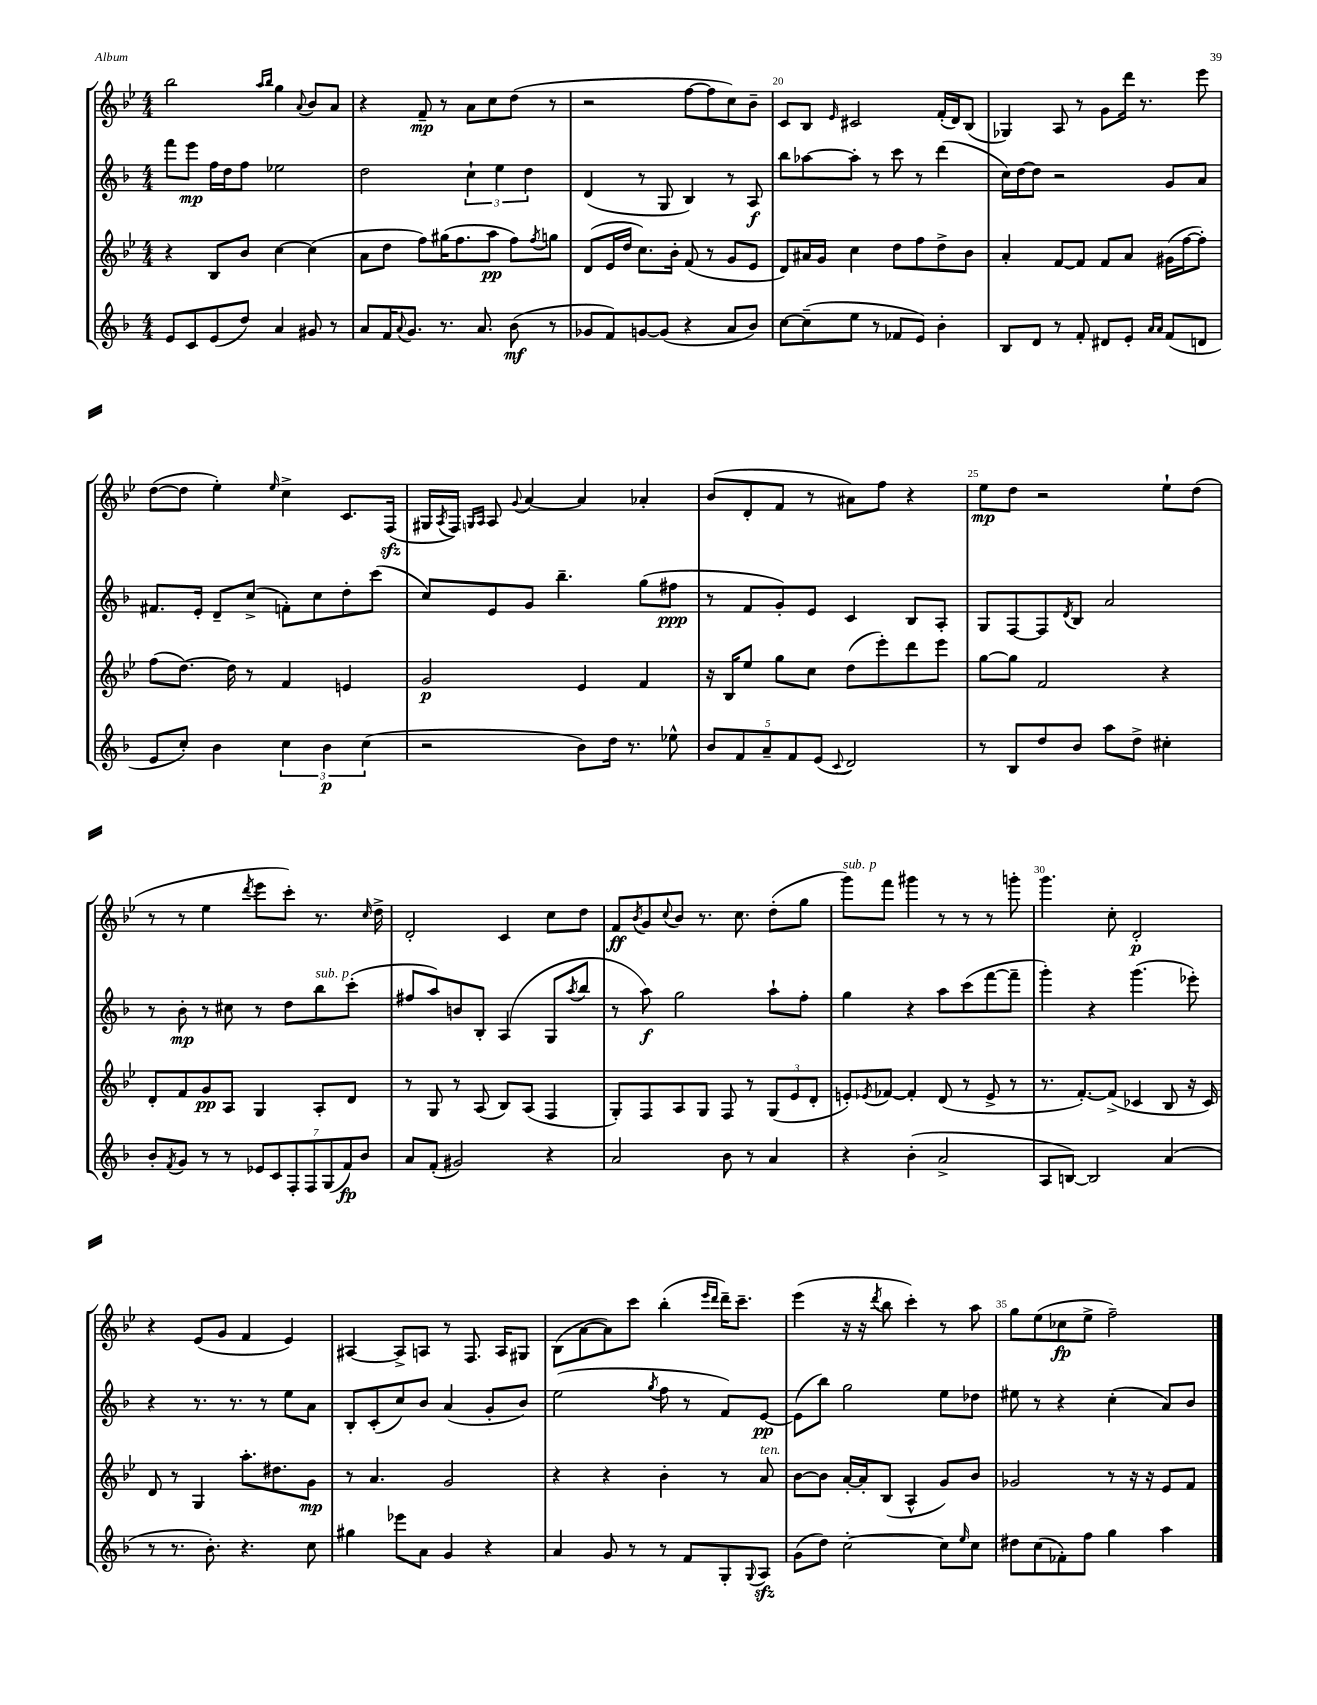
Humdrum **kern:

**kern	**dynam	**kern	**dynam	**kern	**dynam	**kern	**dynam
*part4	*part4	*part3	*part3	*part2	*part2	*part1	*part1
*staff4	*staff4	*staff3	*staff3	*staff2	*staff2	*staff1	*staff1
*clefG2	*	*clefG2	*	*clefG2	*	*clefG2	*
*k[b-]	*	*k[b-e-]	*	*k[b-]	*	*k[b-e-]	*
*M4/4	*	*M4/4	*	*M4/4	*	*M4/4	*
=17	=17	=17	=17	=17	=17	=17	=17
8e/L	.	4r	.	8fff\L	.	2bb-\	.
8c/	.	.	.	8eee\J	mp	.	.
(8e/	.	8B-/L	.	16ff\LL	.	.	.
.	.	.	.	16dd\J	.	.	.
8dd/J)	.	8b-/J	.	8ff\J	.	.	.
.	.	.	.	.	.	16qqaa/LL	.
.	.	.	.	.	.	16qqbb-/JJ	.
4a/	.	[4cc\	.	2ee-X\	.	4gg\	.
.	.	.	.	.	.	8qqa/	.
8g#X/	.	(4cc\]	.	.	.	8b-/L	.
8r	.	.	.	.	.	8a/J	.
=18	=18	=18	=18	=18	=18	=18	=18
8a/L	.	8a\L	.	2dd\	.	4r	.
16f/K	.	8dd\J	.	.	.	.	.
8qqa/	.	.	.	.	.	.	.
8.g/J	.	.	.	.	.	.	.
.	.	8ff\L)	.	.	.	8f~/	mp
8.r	.	(16gg#X\K	.	.	.	8r	.
.	.	8.ff\	.	.	.	.	.
.	.	.	.	6cc`\	.	8a\L	.
8.a/	.	.	.	.	.	.	.
.	.	8aa\J	pp	.	.	8cc\	.
.	.	.	.	6ee\	.	.	.
(8b-\	mf	8ff\L)	.	.	.	(8dd\J	.
.	.	.	.	6dd\	.	.	.
.	.	8qff/	.	.	.	.	.
8r	.	8ggn\J	.	.	.	8r	.
=19	=19	=19	=19	=19	=19	=19	=19
8g-X/L	.	(8d/L	.	(4d/	.	2r	.
8f/)	.	16e-/L	.	.	.	.	.
.	.	16dd/JJ	.	.	.	.	.
[8gn/	.	8.cc\L)	.	8r	.	.	.
(8g/J]	.	.	.	8G/	.	.	.
.	.	16b-'\Jk	.	.	.	.	.
4r	.	(8f/	.	4B-/)	.	[8ff\L	.
.	.	8r	.	.	.	8ff\]	.
8a/L	.	8g/L	.	8r	.	8cc\)	.
8b-/J)	.	8e-/J	.	8A/	f	8b-~\J	.
=20	=20	=20	=20	=20	=20	=20	=20
[8cc\L	.	8d/L)	.	8bb-\L	.	8c/L	.
(8cc~\]	.	16a#X/L	.	[8aa-X\	.	8B-/J	.
.	.	16g/JJ	.	.	.	.	.
.	.	.	.	.	.	16qqe-/	.
8ee\J	.	4cc\	.	8aa-'\J]	.	2c#X/	.
8r	.	.	.	8r	.	.	.
8f-X/L	.	8dd\L	.	8ccc\	.	.	.
8e/J)	.	8ff\	.	8r	.	.	.
4b-'\	.	8dd^\	.	(4ddd\	.	(16f'/LL	.
.	.	.	.	.	.	16d/J)	.
.	.	8b-\J	.	.	.	(8B-/J	.
=21	=21	=21	=21	=21	=21	=21	=21
8B-/L	.	4a'/	.	16cc\LL)	.	4G-X/)	.
.	.	.	.	[16dd\J	.	.	.
8d/J	.	.	.	8dd\J]	.	.	.
8r	.	[8f/L	.	2r	.	8A/	.
8f'/	.	8f/J]	.	.	.	8r	.
8d#X/L	.	8f/L	.	.	.	8g\L	.
8e'/J	.	8a/J	.	.	.	16ddd\Jk	.
.	.	.	.	.	.	8.r	.
16qqa/LL	.	.	.	.	.	.	.
16qqa/JJ	.	.	.	.	.	.	.
(8f/L	.	(16g#X\LL	.	8g/L	.	.	.
.	.	[16ff\J	.	.	.	.	.
8dn/J	.	8ff'\J])	.	8a/J	.	8eee-\	.
!!LO:LB:g=z
=22	=22	=22	=22	=22	=22	=22	=22
8e/L	.	(8ff\L	.	8.f#X/L	.	([8dd\L	.
8cc'/J)	.	[8.dd\J)	.	.	.	8dd\J]	.
.	.	.	.	16e'/Jk	.	.	.
4b-\	.	.	.	8d~/L	.	4ee-'\)	.
.	.	16dd\]	.	.	.	.	.
.	.	8r	.	(8cc^/J	.	.	.
.	.	.	.	.	.	16qqee-/	.
6cc\	.	4f/	.	8fn'\L)	.	4cc^\	.
.	.	.	.	8cc\	.	.	.
6b-\	p	.	.	.	.	.	.
.	.	4en/	.	8dd'\	.	8.c/L	.
(6cc\	.	.	.	.	.	.	.
.	.	.	.	(8ccc\J	.	.	.
.	.	.	.	.	.	(16Fzz/Jk	.
=23	=23	=23	=23	=23	=23	=23	=23
2r	.	2g/	p	8cc/L)	.	16G#X/LL	.
.	.	.	.	.	.	8qA/	.
.	.	.	.	.	.	16F/JJ)	.
.	.	.	.	.	.	16qqGn/LL	.
.	.	.	.	.	.	16qqA/JJ	.
.	.	.	.	8e/	.	8A/	.
.	.	.	.	.	.	8qqg/	.
.	.	.	.	8g/J	.	[4a/	.
.	.	.	.	4.bb-~\	.	.	.
8b-\L)	.	4e-/	.	.	.	4a/]	.
16dd\Jk	.	.	.	.	.	.	.
8.r	.	.	.	.	.	.	.
.	.	4f/	.	(8gg\L	.	4a-X'/	.
8ee-X^^\	.	.	.	8ff#X\J	ppp	.	.
=24	=24	=24	=24	=24	=24	=24	=24
10b-/L	.	16r	.	8r	.	(8b-/L	.
.	.	16B-/KL	.	.	.	.	.
10f/	.	.	.	.	.	.	.
.	.	8ee-/J	.	8f/L	.	8d'/	.
10a~/	.	.	.	.	.	.	.
.	.	8gg\L	.	8g'/)	.	8f/J	.
10f/	.	.	.	.	.	.	.
.	.	8cc\J	.	8e/J	.	8r	.
(10e/J	.	.	.	.	.	.	.
8qqc/	.	.	.	.	.	.	.
2d/)	.	(8dd\L	.	4c/	.	8a#X\L)	.
.	.	8eee-'\)	.	.	.	8ff\J	.
.	.	8ddd\	.	8B-/L	.	4r	.
.	.	8eee-\J	.	8A'/J	.	.	.
=25	=25	=25	=25	=25	=25	=25	=25
8r	.	[8gg\L	.	8G/L	.	8ee-\L	mp
8B-/L	.	8gg\J]	.	[8F/	.	8dd\J	.
8dd/	.	2f/	.	8F/]	.	2r	.
.	.	.	.	8qd/	.	.	.
8b-/J	.	.	.	8B-/J	.	.	.
8aa\L	.	.	.	2a/	.	.	.
8dd^\J	.	.	.	.	.	.	.
4cc#X'\	.	4r	.	.	.	8ee-`\L	.
.	.	.	.	.	.	(8dd\J	.
!!LO:LB:g=z
=26	=26	=26	=26	=26	=26	=26	=26
8b-'/L	.	8d'/L	.	8r	.	8r	.
8qf/	.	.	.	.	.	.	.
8g/J	.	8f/	.	8b-'\	mp	8r	.
8r	.	8g/	pp	8r	.	4ee-\	.
8r	.	8A/J	.	8cc#X\	.	.	.
.	.	.	.	.	.	8qddd/	.
14e-X/L	.	4G/	.	8r	.	8eee-\L	.
14c/	.	.	.	.	.	.	.
.	.	.	.	8dd\L	.	8ccc'\J)	.
14F'/	.	.	.	.	.	.	.
14F/	.	.	.	.	.	.	.
!	!	!	!	!LO:TX:a:i:t=sub. p	!	!	!
.	.	8A'/L	.	8bb-\	.	8.r	.
(14G/	.	.	.	.	.	.	.
14f/)	fp	.	.	.	.	.	.
.	.	8d/J	.	(8ccc'\J	.	.	.
14b-/J	.	.	.	.	.	.	.
.	.	.	.	.	.	16qqcc/	.
.	.	.	.	.	.	16dd^\	.
=27	=27	=27	=27	=27	=27	=27	=27
8a/L	.	8r	.	8ff#X/L	.	2d'/	.
(8f'/J	.	8G/	.	8aa/)	.	.	.
2g#X/)	.	8r	.	8bn/	.	.	.
.	.	(8A/	.	8B-'/J	.	.	.
.	.	8B-/L)	.	(4A/	.	4c/	.
.	.	(8A/J	.	.	.	.	.
4r	.	4F/	.	8G/L	.	8cc\L	.
.	.	.	.	8qaa/	.	.	.
.	.	.	.	8bb-/J	.	8dd\J	.
=28	=28	=28	=28	=28	=28	=28	=28
2a/	.	8G'/L)	.	8r	.	8f/L	ff
.	.	.	.	.	.	8qb-/	.
.	.	8F/	.	8aa\)	f	8g/	.
.	.	.	.	.	.	8qqcc/	.
.	.	8A/	.	2gg\	.	8b-/J	.
.	.	8G/J	.	.	.	8.r	.
8b-\	.	8F/	.	.	.	.	.
.	.	.	.	.	.	8.cc\	.
8r	.	8r	.	.	.	.	.
4a/	.	(12G/L	.	8aa`\L	.	(8dd'\L	.
.	.	12e-/	.	.	.	.	.
.	.	.	.	8ff'\J	.	8gg\J	.
.	.	12d'/J	.	.	.	.	.
=29	=29	=29	=29	=29	=29	=29	=29
!	!	!	!	!	!	!LO:TX:a:i:t=sub. p	!
4r	.	8en'/L)	.	4gg\	.	8ggg\L)	.
.	.	8qe-X/	.	.	.	.	.
.	.	[8f-X/J	.	.	.	8fff\J	.
(4b-'\	.	4f-'/]	.	4r	.	4ggg#X\	.
2a^/	.	(8d/	.	8aa\L	.	8r	.
.	.	8r	.	(8ccc\	.	8r	.
.	.	8e-^/	.	[8fff\	.	8r	.
.	.	8r	.	8fff~\J]	.	8gggn'\	.
=30	=30	=30	=30	=30	=30	=30	=30
8A/L	.	8.r	.	4ggg'\)	.	4.ggg\	.
[8Bn/J)	.	.	.	.	.	.	.
.	.	[8.f'/L)	.	.	.	.	.
2B/]	.	.	.	4r	.	.	.
.	.	(8f^/J]	.	.	.	8cc'\	.
.	.	4c-X/	.	(4.ggg\	.	2d'/	p
(4a/	.	8B-/	.	.	.	.	.
.	.	16r	.	8eee-X'\)	.	.	.
.	.	16c-/)	.	.	.	.	.
!!LO:LB:g=z
=31	=31	=31	=31	=31	=31	=31	=31
8r	.	8d/	.	4r	.	4r	.
8.r	.	8r	.	.	.	.	.
.	.	4G/	.	8.r	.	(8e-/L	.
8.b-'\)	.	.	.	.	.	.	.
.	.	.	.	.	.	8g/J	.
.	.	.	.	8.r	.	.	.
4.r	.	8.aa'\L	.	.	.	4f/	.
.	.	.	.	8r	.	.	.
.	.	8.dd#X\	.	.	.	.	.
.	.	.	.	8ee\L	.	4e-/)	.
8cc\	.	8g\J	mp	8a\J	.	.	.
=32	=32	=32	=32	=32	=32	=32	=32
4gg#X\	.	8r	.	8B-'/L	.	[4A#X/	.
.	.	4.a/	.	(8c'/	.	.	.
8eee-X\L	.	.	.	8cc/)	.	8A#^/L]	.
8a\J	.	.	.	8b-/J	.	8An/J	.
4g/	.	2g/	.	(4a/	.	8r	.
.	.	.	.	.	.	8.F/	.
4r	.	.	.	8g'/L	.	.	.
.	.	.	.	.	.	16A/KL	.
.	.	.	.	8b-/J)	.	8G#X/J	.
=33	=33	=33	=33	=33	=33	=33	=33
4a/	.	4r	.	(2ee\	.	(8B-\L	.
.	.	.	.	.	.	[8a\	.
8g/	.	4r	.	.	.	8a\])	.
8r	.	.	.	.	.	8ccc\J	.
.	.	.	.	8qgg/	.	.	.
8r	.	4b-'\	.	8ff\	.	(4bb-'\	.
8f/L	.	.	.	8r	.	.	.
.	.	.	.	.	.	16qqeee-/LL	.
.	.	.	.	.	.	16qqddd/JJ	.
8G'/	.	8r	.	8f/L)	.	16ddd~\KL)	.
.	.	.	.	.	.	8.ccc~\J	.
8qqG/	.	.	.	.	.	.	.
!	!	!LO:TX:a:i:t=ten.	!	!	!	!	!
8Azz/J	.	8a/	.	[8e/J	pp	.	.
=34	=34	=34	=34	=34	=34	=34	=34
(8g\L	.	[8b-\L	.	(8e\L]	.	(4eee-\	.
8dd\J)	.	8b-\J]	.	8bb-\J)	.	.	.
[2cc'\	.	[16a'/LL	.	2gg\	.	16r	.
.	.	16a'/J]	.	.	.	16r	.
.	.	.	.	.	.	8qddd/	.
.	.	(8B-/J	.	.	.	8bb-\	.
.	.	4A^^/	.	.	.	4ccc'\)	.
8cc\L]	.	8g/L)	.	8ee\L	.	8r	.
16qqee/	.	.	.	.	.	.	.
8cc\J	.	8b-/J	.	8dd-X\J	.	8aa\	.
=35	=35	=35	=35	=35	=35	=35	=35
8dd#X\L	.	2g-X/	.	8ee#X\	.	8gg\L	.
(8cc\	.	.	.	8r	.	(8ee-\	.
8f-X'\)	.	.	.	4r	.	8cc-X\	fp
8ff\J	.	.	.	.	.	8ee-^\J	.
4gg\	.	8r	.	(4cc'\	.	2ff~\)	.
.	.	16r	.	.	.	.	.
.	.	16r	.	.	.	.	.
4aa\	.	8e-/L	.	8a/L)	.	.	.
.	.	8f/J	.	8b-/J	.	.	.
==	==	==	==	==	==	==	==
*-	*-	*-	*-	*-	*-	*-	*-
